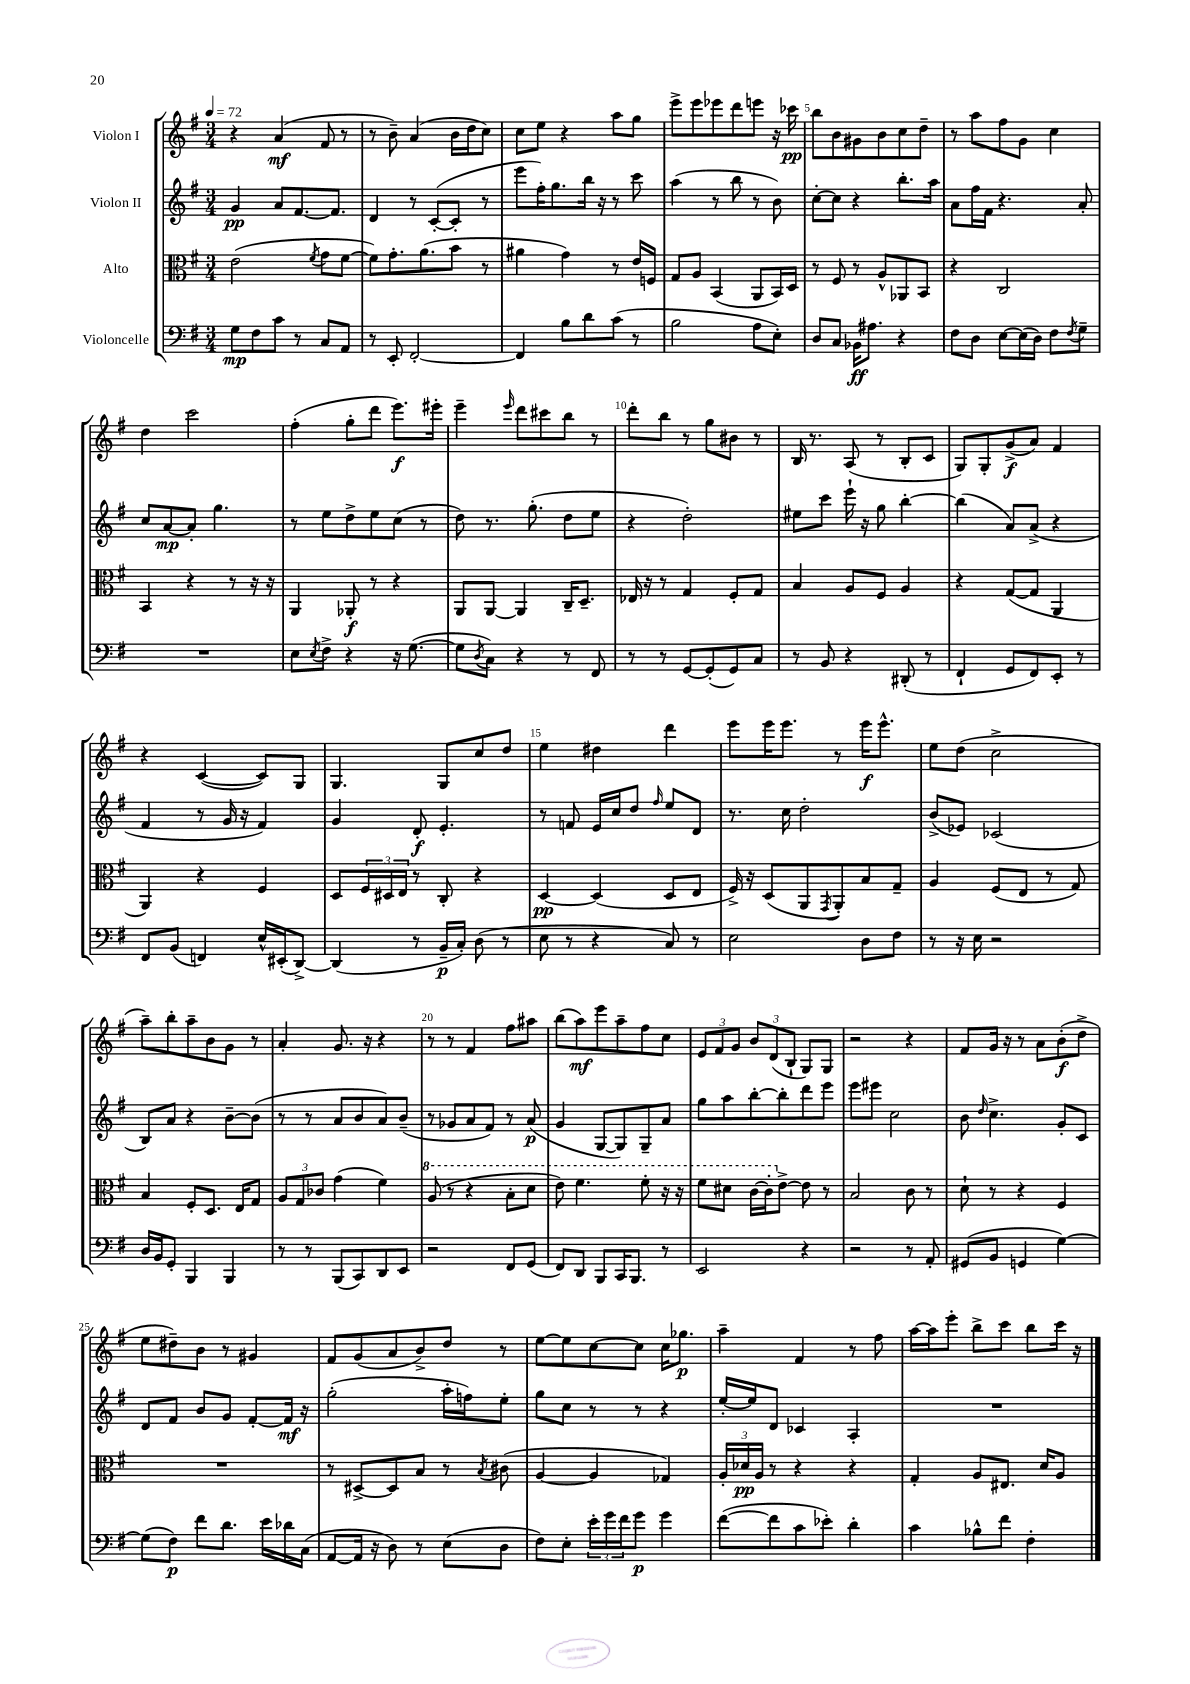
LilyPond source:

<<
\new StaffGroup <<
\new Staff = "s0" \with { instrumentName = "Violon I" } {
    \clef treble \key g \major \numericTimeSignature \time 3/4 \tempo 4 = 72
    r4 a'4\mf( fis'8 r8 |
    r8 b'8--) a'4( b'16 d''16 c''8) |
    c''8 e''8 r4 a''8 g''8 |
    e'''8-> e'''8 ees'''8 d'''8 e'''8 r16 ces'''16\pp |
    b''8 b'8 gis'8 b'8 c''8 d''8-- |
    r8 a''8 fis''8 g'8 c''4 |
    d''4 c'''2 |
    fis''4-.( g''8-. d'''8 e'''8.\f) eis'''16-. |
    e'''4-- \grace { e'''16 } d'''8 cis'''8 b''8 r8 |
    d'''8-. b''8 r8 g''8 bis'8 r8 |
    b16 r8. a8( r8 b8-. c'8 |
    g8) g8-. g'8->\f( a'8) fis'4 |
    r4 c'4~( c'8) g8 |
    g4. g8 c''8 d''8 |
    e''4 dis''4 d'''4 |
    e'''8 e'''16 e'''8. r8 e'''16\f e'''8.-^ |
    e''8 d''8( c''2-> |
    a''8--) b''8-. a''8-- b'8 g'8 r8 |
    a'4-. g'8. r16 r4 |
    r8 r8 fis'4 fis''8 ais''8 |
    b''8( a''8\mf) e'''8 a''8-- fis''8 c''8 |
    \tuplet 3/2 { e'8 fis'8 g'8 } \tuplet 3/2 { b'8 d'8( b8-! } g8) g8 |
    r2 r4 |
    fis'8 g'16 r16 r8 a'8 b'8-.\f( d''8-> |
    e''8 dis''8--) b'8 r8 gis'4 |
    fis'8 g'8( a'8 b'8->) d''8 r8 |
    e''8~ e''8 c''8~ c''8 c''16 ges''8.\p |
    a''4-- fis'4 r8 fis''8 |
    a''16~ a''16 e'''8-. b''8-> c'''8 b''8 c'''16 r16 \bar "|." |
}
\new Staff = "s1" \with { instrumentName = "Violon II" } {
    \clef treble \key g \major \numericTimeSignature \time 3/4
    g'4\pp a'8 fis'8.~ fis'8. |
    d'4 r8 c'8~-.( c'8-. r8 |
    e'''8 fis''16-.) g''8. b''16 r16 r8 c'''8 |
    a''4( r8 b''8 r8 b'8) |
    c''8~-. c''8 r4 b''8.-. a''16 |
    a'8 fis''16 fis'16 r4. a'8-. |
    c''8 a'8~\mp a'8-. g''4. |
    r8 e''8 d''8-> e''8 c''8( r8 |
    d''8) r8. g''8.-.( d''8 e''8 |
    r4 d''2-.) |
    eis''8 c'''8 e'''16-! r16 g''8 b''4~-. |
    b''4( a'8) a'8->( r4 |
    fis'4 r8 g'16 r16 fis'4) |
    g'4 d'8-.\f e'4.-. |
    r8 f'8 e'16 c''16 d''8 \grace { fis''16 } e''8 d'8 |
    r8. c''16 d''2-. |
    b'8->( ees'8) ces'2( |
    b8) a'8 r4 b'8~-- b'8( |
    r8 r8 a'8 b'8 a'8) b'8--( |
    r8 ges'8 a'8 fis'8) r8 a'8\p( |
    g'4 g8~ g8) g8-- a'8 |
    g''8 a''8 b''8~-. b''8-. d'''8 e'''8 |
    e'''8 eis'''8 c''2 |
    b'8 \grace { d''16 } c''4.-> g'8-. c'8 |
    d'8 fis'8 b'8 g'8 fis'8~-. fis'16\mf r16 |
    g''2-.( a''16-. f''16) e''8-. |
    g''8 c''8 r8 r8 r4 |
    e''16~-. e''16 d'8 ces'4 a4-. |
    R2. \bar "|." |
}
\new Staff = "s2" \with { instrumentName = "Alto" } {
    \clef alto \key g \major \numericTimeSignature \time 3/4
    e'2( \acciaccatura { fis'8 } g'8 fis'8~ |
    fis'8) g'8.-. a'8.( b'8 r8 |
    ais'4 g'4) r8 e'16 f16 |
    g8 a8 b,4( a,8 b,16) d16 |
    r8 fis8 r8 a8-^ aes,8 b,8 |
    r4 c2 |
    b,4 r4 r8 r16 r16 |
    a,4 aes,8-.\f r8 r4 |
    a,8 a,8~ a,4 c16-- d8.-- |
    ees16 r16 r8 g4 fis8-. g8 |
    b4 a8 fis8 a4 |
    r4 g8~( g8 a,4 |
    a,4) r4 fis4 |
    d8 \tuplet 3/2 { fis16 dis16 e16 } r8 c8-. r4 |
    d4~\pp d4( d8 e8 |
    fis16->) r16 d8( a,8 \acciaccatura { g,8 } a,8-.) b8 g8-- |
    a4 fis8( e8 r8 g8) |
    b4 fis8-. d8. e16 g8 |
    \tuplet 3/2 { a8 g8 ces'8 } g'4( fis'4) |
    \ottava #1 a'8( r8 r4 b'8-. d''8 |
    e''8) fis''4. fis''8-. r16 r16 |
    fis''8 dis''8 c''16~ c''16-. \ottava #0 e'8~-> e'8 r8 |
    b2 c'8 r8 |
    d'8-! r8 r4 fis4 |
    R2. |
    r8 dis8~-> dis8 b8 r8 \acciaccatura { b8 } cis'8( |
    a4~ a4 ges4) |
    \tuplet 3/2 { a16-. des'16\pp a16 } r8 r4 r4 |
    g4-. a8 eis8. d'16 a8 \bar "|." |
}
\new Staff = "s3" \with { instrumentName = "Violoncelle" } {
    \clef bass \key g \major \numericTimeSignature \time 3/4
    g8\mp fis8 c'8 r8 c8 a,8 |
    r8 e,8-. fis,2~-. |
    fis,4 b8 d'8 c'8( r8 |
    b2 a8 e8-.) |
    d8 c8 bes,16\ff ais8. r4 |
    fis8 d8 e8~ e16( d16) fis8 \acciaccatura { fis8 } g8-- |
    R2. |
    e8 \acciaccatura { e8 } fis8-> r4 r16 g8.~( |
    g8 \acciaccatura { d8 } c8) r4 r8 fis,8 |
    r8 r8 g,8~ g,8-.( g,8) c8 |
    r8 b,8 r4 dis,8-.( r8 |
    fis,4-! g,8 fis,8) e,8-. r8 |
    fis,8 b,8( f,4) e16-^ eis,16-.( d,8~->) |
    d,4( r8 b,16--\p c16-.) d8( r8 |
    e8 r8 r4 c8) r8 |
    e2 d8 fis8 |
    r8 r16 e16 r2 |
    d16 b,16 g,8-. b,,4 b,,4 |
    r8 r8 b,,8( c,8) d,8 e,8 |
    r2 fis,8 g,8( |
    fis,8) d,8 b,,8 c,16 b,,8. r8 |
    e,2 r4 |
    r2 r8 a,8-. |
    gis,8( b,8 g,4 g4~) |
    g8( fis8\p) fis'8 d'8. e'16 des'16 c16( |
    a,8~ a,16 r16 d8) r8 e8( d8 |
    fis8) e8-. \tuplet 3/2 { e'16-. g'16 fis'16 } g'8\p g'4 |
    fis'8~( fis'8 c'8 ees'8-.) d'4-. |
    c'4 bes8-^ fis'8 fis4-. \bar "|." |
}
>>
>>
\layout { \context { \Score \override BarNumber.break-visibility = ##(#f #t #t) barNumberVisibility = #(every-nth-bar-number-visible 5) } }
